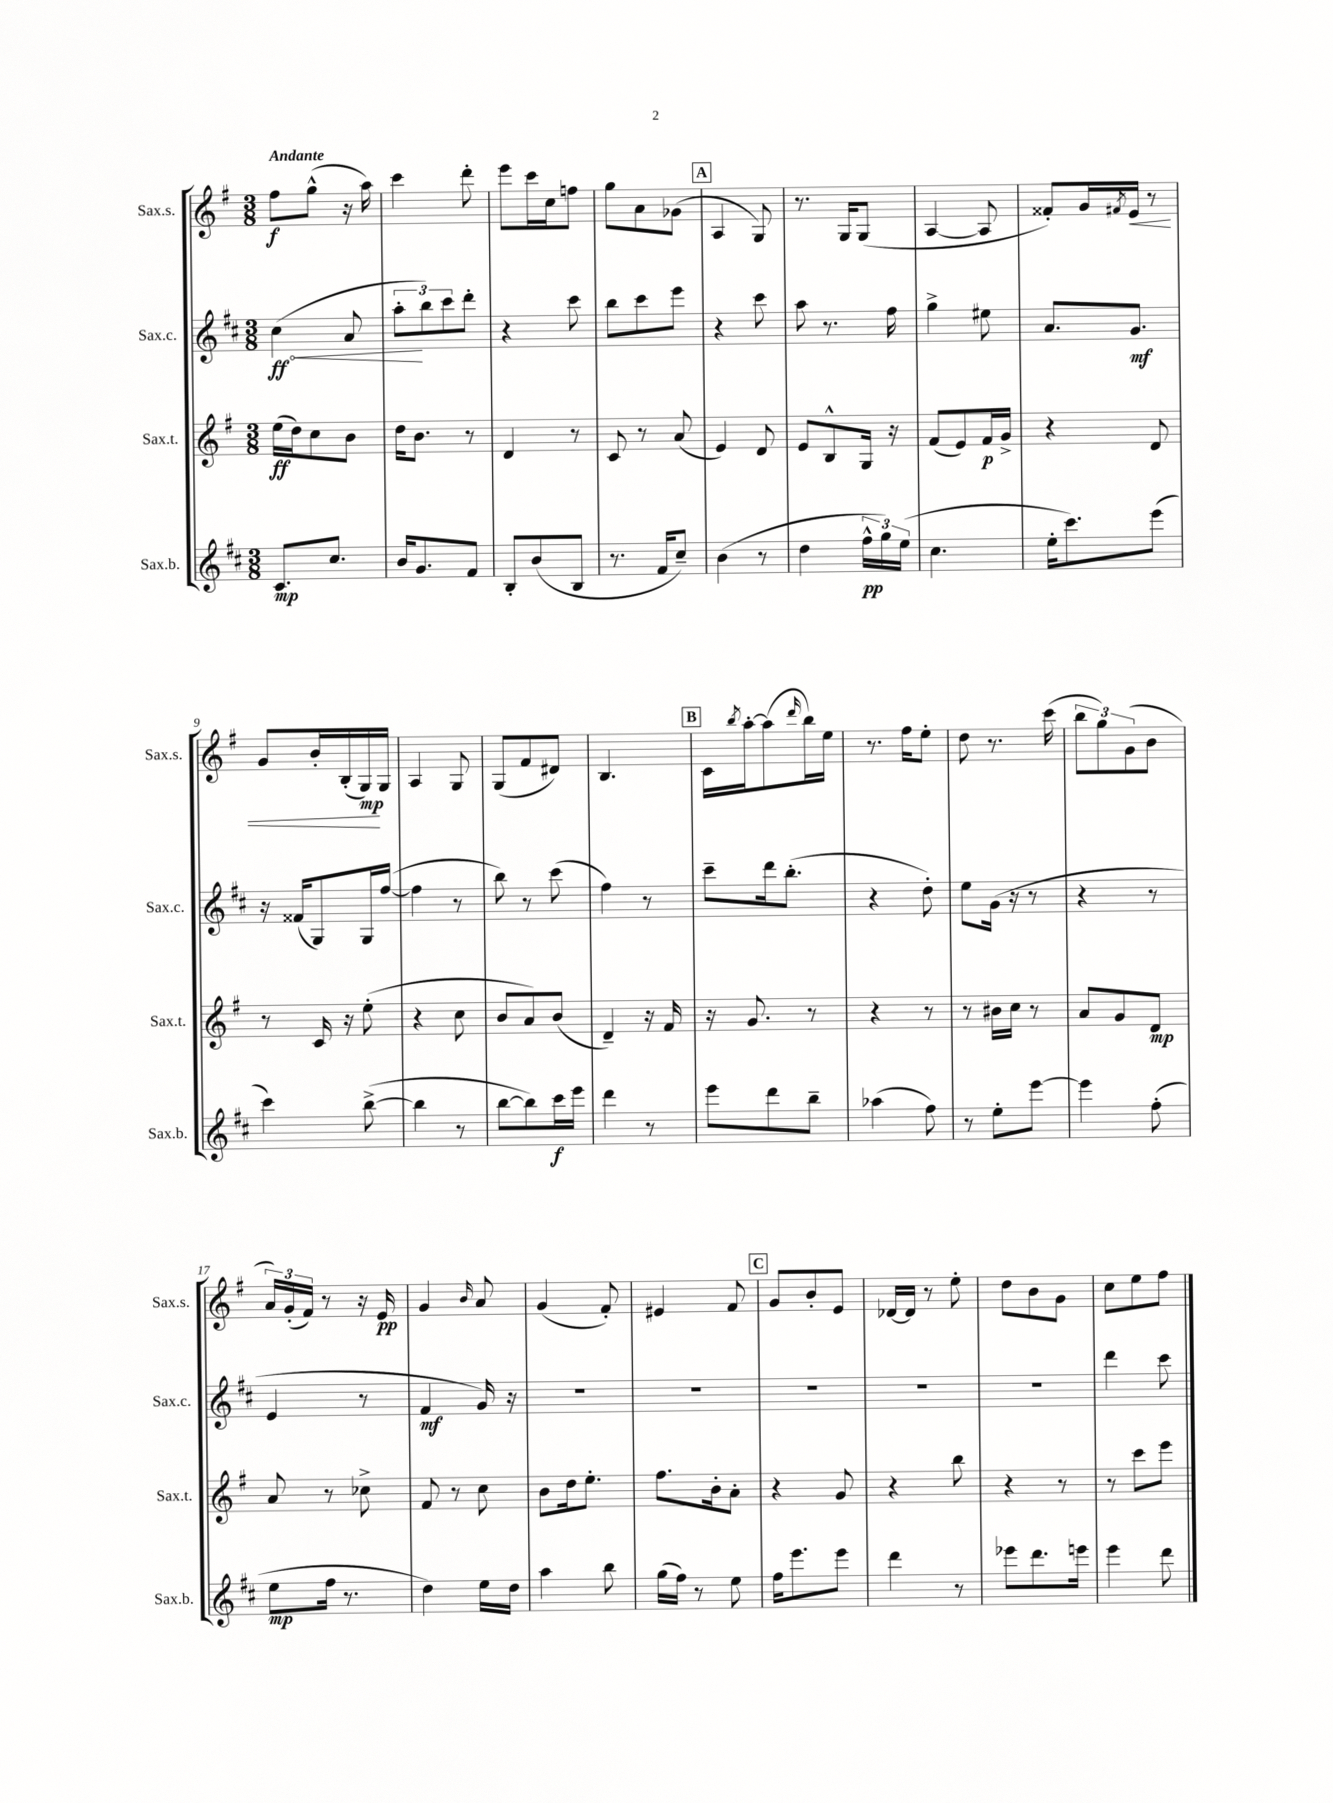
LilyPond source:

<<
\new StaffGroup <<
\new Staff = "s0" \with { instrumentName = "Sax.s." shortInstrumentName = "Sax.s." } {
    \clef treble \key g \major \numericTimeSignature \time 3/8 \tempo "Andante"
    fis''8\f g''8-^( r16 a''16) |
    c'''4 d'''8-. |
    e'''8 c'''16 c''16 f''8 |
    g''8 a'8 ges'8( |
    \mark \markup { \box "A" } a4 g8) |
    r8. g16 g8( |
    a4~ a8 |
    fisis'8-.) g'16 \acciaccatura { fis'8 } e'16\< r8 |
    g'8 b'16-. b16-.( g16\mp\!) g16 |
    a4 g8 |
    g8( fis'8 dis'8) |
    b4. |
    \mark \markup { \box "B" } c'16 \acciaccatura { b''8 } a''16~-. a''8( \grace { d'''16 } b''16) e''16 |
    r8. fis''16 e''8-. |
    d''8 r8. c'''16( |
    \tuplet 3/2 { b''8 g''8) g'8( } b'8 |
    \tuplet 3/2 { a'16) g'16-.( fis'16) } r8 r16 e'16\pp |
    g'4 \grace { b'16 } a'8 |
    g'4( fis'8-.) |
    eis'4 fis'8 |
    \mark \markup { \box "C" } g'8 b'8-. e'8 |
    des'16~ des'16 r8 e''8-. |
    d''8 b'8 g'8 |
    c''8 e''8 fis''8 \bar "|." |
}
\new Staff = "s1" \with { instrumentName = "Sax.c." shortInstrumentName = "Sax.c." } {
    \clef treble \key d \major \numericTimeSignature \time 3/8
    \once \override Hairpin.circled-tip = ##t cis''4\ff\<( a'8 |
    \tuplet 3/2 { a''8-.\! b''8) cis'''8 } d'''8-. |
    r4 cis'''8 |
    b''8 cis'''8 e'''8 |
    \mark \markup { \box "A" } r4 cis'''8 |
    a''8 r8. fis''16 |
    g''4-> eis''8 |
    a'8. g'8.\mf |
    r16 fisis'16( g8) g16 fis''16~( |
    fis''4 r8 |
    b''8) r8 cis'''8( |
    fis''4) r8 |
    \mark \markup { \box "B" } cis'''8-- d'''16 b''8.-.( |
    r4 d''8-.) |
    e''8 g'16( r16 r8 |
    r4 r8 |
    e'4 r8 |
    fis'4\mf g'16) r16 |
    R4. |
    R4. |
    \mark \markup { \box "C" } R4. |
    R4. |
    R4. |
    d'''4 cis'''8 \bar "|." |
}
\new Staff = "s2" \with { instrumentName = "Sax.t." shortInstrumentName = "Sax.t." } {
    \clef treble \key g \major \numericTimeSignature \time 3/8
    e''16\ff( d''16) c''8 b'8 |
    d''16 b'8. r8 |
    d'4 r8 |
    c'8 r8 a'8( |
    \mark \markup { \box "A" } e'4) d'8 |
    e'8 b8-^ g16 r16 |
    fis'8( e'8) fis'16\p g'16-> |
    r4 d'8 |
    r8 c'16 r16 e''8-.( |
    r4 c''8 |
    b'8 a'8) b'8( |
    d'4--) r16 fis'16 |
    \mark \markup { \box "B" } r16 g'8. r8 |
    r4 r8 |
    r8 bis'16 c''16 r8 |
    a'8 g'8 d'8\mp |
    a'8 r8 ces''8-> |
    fis'8 r8 c''8 |
    b'8 d''16 e''8.-. |
    fis''8. b'16-. a'8-. |
    \mark \markup { \box "C" } r4 g'8 |
    r4 b''8 |
    r4 r8 |
    r8 c'''8 e'''8 \bar "|." |
}
\new Staff = "s3" \with { instrumentName = "Sax.b." shortInstrumentName = "Sax.b." } {
    \clef treble \key d \major \numericTimeSignature \time 3/8
    cis'8.\mp cis''8. |
    b'16 g'8. fis'8 |
    b8-. b'8( b8 |
    r8. fis'16 cis''8--) |
    \mark \markup { \box "A" } b'4( r8 |
    d''4 \tuplet 3/2 { fis''16-^\pp g''16) e''16( } |
    cis''4. |
    e''16-. cis'''8.) e'''8( |
    cis'''4) b''8~->( |
    b''4 r8 |
    b''8~ b''8) cis'''16\f e'''16 |
    d'''4 r8 |
    \mark \markup { \box "B" } e'''8 d'''8 b''8-- |
    aes''4( fis''8) |
    r8 e''8-. e'''8~ |
    e'''4 fis''8-.( |
    e''8\mp fis''16 r8. |
    d''4) e''16 d''16 |
    a''4 b''8 |
    g''16( fis''16) r8 e''8 |
    \mark \markup { \box "C" } fis''16 e'''8. e'''8 |
    d'''4 r8 |
    ees'''8 d'''8. e'''16 |
    e'''4 d'''8 \bar "|." |
}
>>
>>
